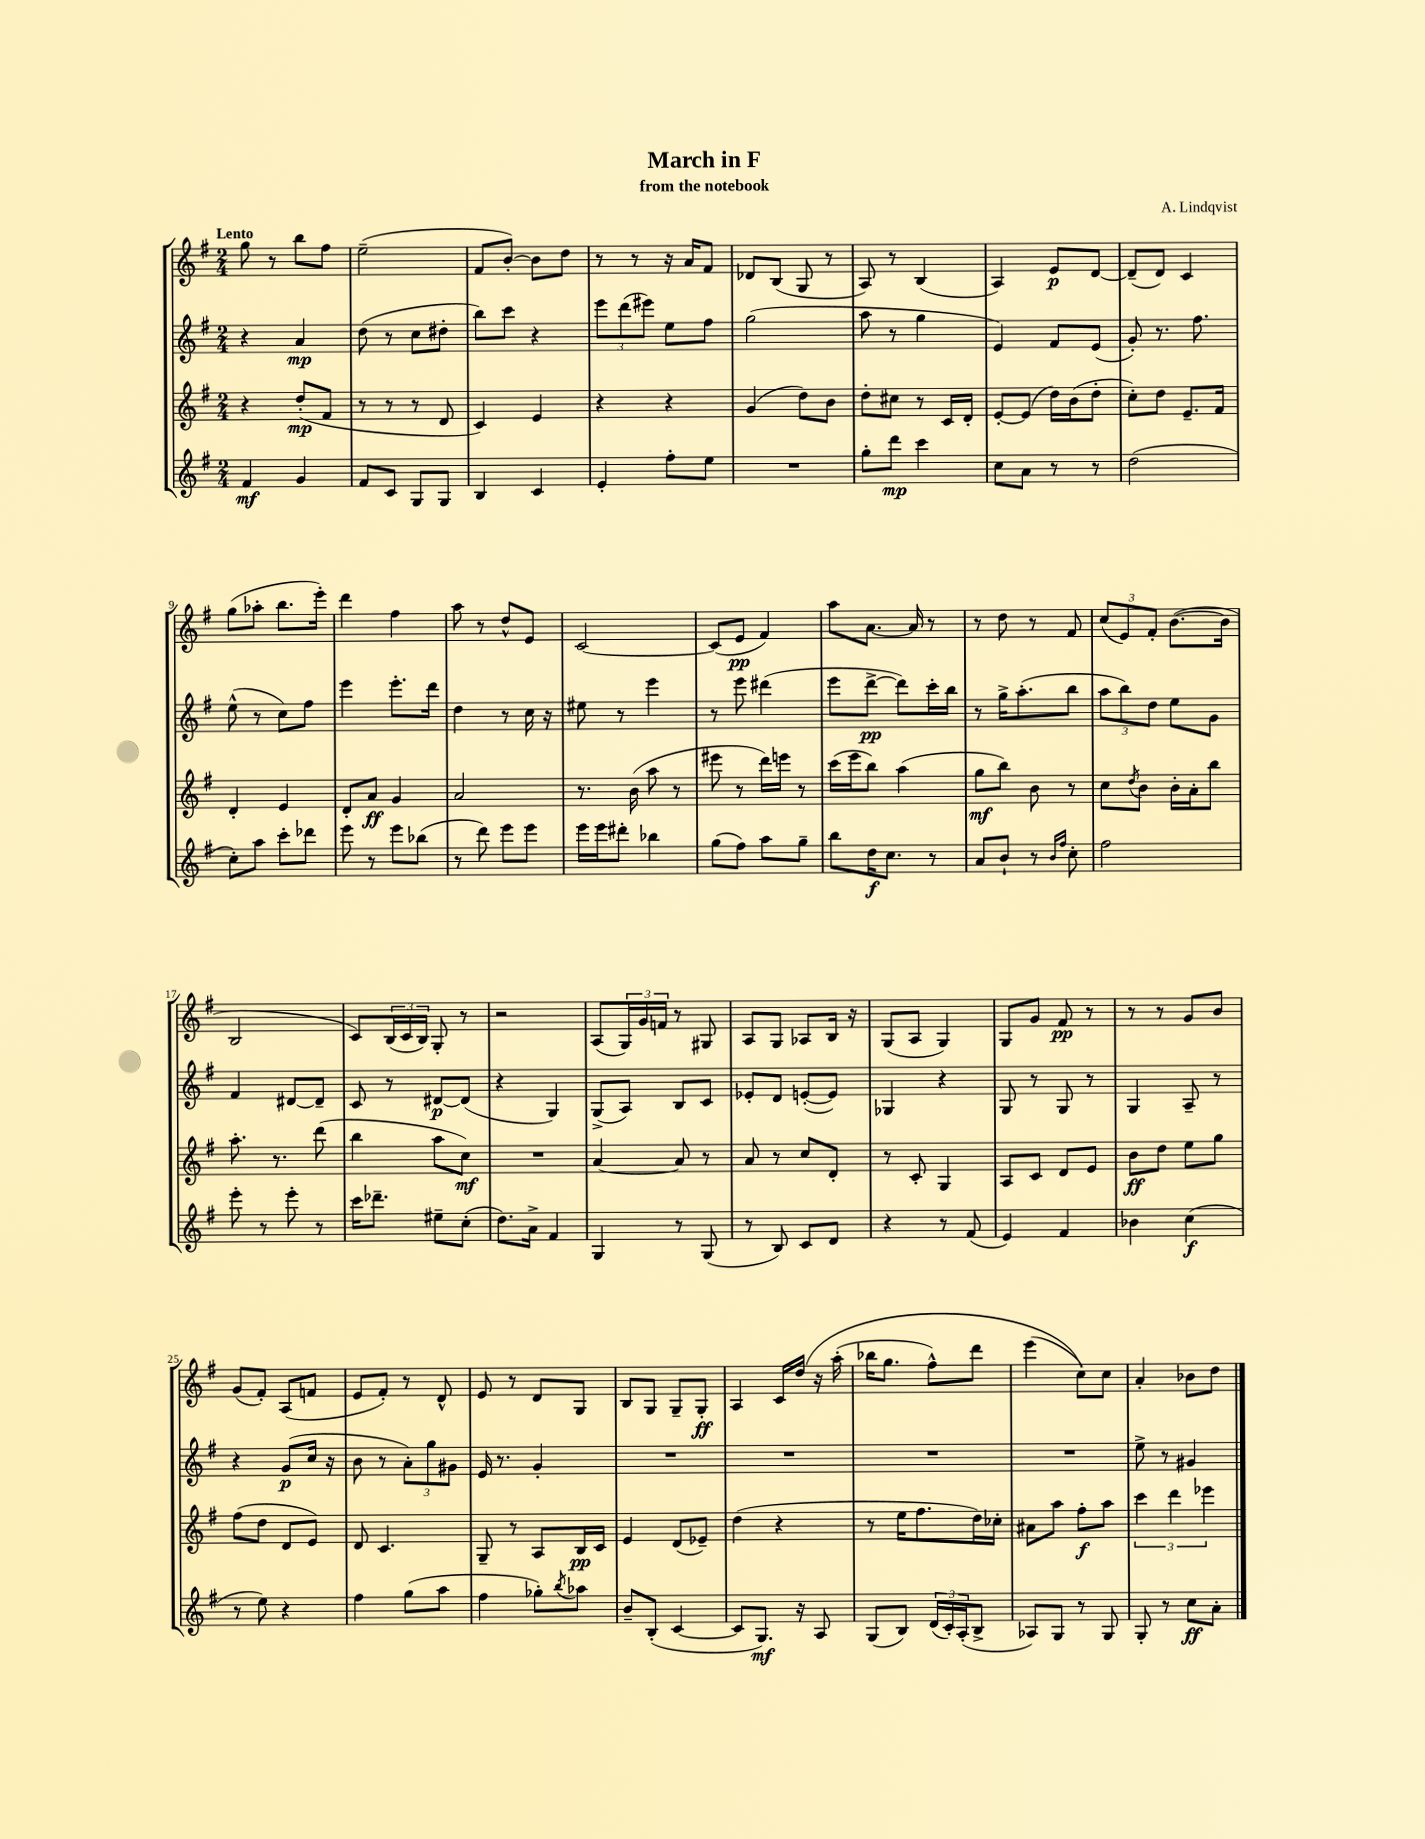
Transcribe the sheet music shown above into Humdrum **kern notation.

**kern	**dynam	**kern	**dynam	**kern	**dynam	**kern	**dynam
*part4	*part4	*part3	*part3	*part2	*part2	*part1	*part1
*staff4	*staff4	*staff3	*staff3	*staff2	*staff2	*staff1	*staff1
*clefG2	*	*clefG2	*	*clefG2	*	*clefG2	*
*k[f#]	*	*k[f#]	*	*k[f#]	*	*k[f#]	*
*M2/4	*	*M2/4	*	*M2/4	*	*M2/4	*
=1	=1	=1	=1	=1	=1	=1	=1
!	!	!	!	!	!	!LO:TX:a:B:t=Lento	!
4f#/	mf	4r	.	4r	.	8gg\	.
.	.	.	.	.	.	8r	.
4g/	.	(8dd'/L	mp	4a/	mp	8bb\L	.
.	.	8f#/J	.	.	.	8ff#\J	.
=2	=2	=2	=2	=2	=2	=2	=2
8f#/L	.	8r	.	(8dd\	.	(2ee~\	.
8c/J	.	8r	.	8r	.	.	.
8G/L	.	8r	.	8cc\L	.	.	.
8G/J	.	8d/	.	8dd#X'\J	.	.	.
=3	=3	=3	=3	=3	=3	=3	=3
4B/	.	4c/)	.	8bb\L)	.	8f#/L	.
.	.	.	.	8ccc\J	.	[8b'/J)	.
4c/	.	4e/	.	4r	.	8b\L]	.
.	.	.	.	.	.	8dd\J	.
=4	=4	=4	=4	=4	=4	=4	=4
4e'/	.	4r	.	12eee\L	.	8r	.
.	.	.	.	(12ddd\	.	.	.
.	.	.	.	.	.	8r	.
.	.	.	.	12eee#X\J)	.	.	.
8ff#'\L	.	4r	.	8ee\L	.	16r	.
.	.	.	.	.	.	16a/KL	.
8ee\J	.	.	.	8ff#\J	.	8f#/J	.
=5	=5	=5	=5	=5	=5	=5	=5
2r	.	(4g/	.	(2gg\	.	8d-X/L	.
.	.	.	.	.	.	(8B/J	.
.	.	8dd\L)	.	.	.	8G/	.
.	.	8b\J	.	.	.	8r	.
=6	=6	=6	=6	=6	=6	=6	=6
8gg'\L	.	8dd'\L	.	8aa\	.	8A/)	.
8ddd\J	mp	8cc#X\J	.	8r	.	8r	.
4ccc\	.	8r	.	4gg\	.	(4B/	.
.	.	16c/LL	.	.	.	.	.
.	.	16d'/JJ	.	.	.	.	.
=7	=7	=7	=7	=7	=7	=7	=7
8cc\L	.	[8e'/L	.	4e/)	.	4A/)	.
8a\J	.	(8e/J]	.	.	.	.	.
8r	.	16dd\LL)	.	8f#/L	.	8e/L	p
.	.	(16b\J	.	.	.	.	.
8r	.	8dd'\J	.	(8e/J	.	[8d/J	.
=8	=8	=8	=8	=8	=8	=8	=8
(2dd\	.	8cc'\L)	.	8g'/)	.	(8d~/L]	.
.	.	8dd\J	.	8.r	.	8d/J)	.
.	.	8.e~/L	.	.	.	4c/	.
.	.	.	.	8.ff#\	.	.	.
.	.	16f#/Jk	.	.	.	.	.
!!LO:LB:g=z
=9	=9	=9	=9	=9	=9	=9	=9
8cc'\L)	.	4d'/	.	(8ee^^\	.	(8gg\L	.
8aa\J	.	.	.	8r	.	8aa-X'\J	.
8ccc'\L	.	4e/	.	8cc\L)	.	8.bb\L	.
8ddd-X\J	.	.	.	8ff#\J	.	.	.
.	.	.	.	.	.	16eee'\Jk)	.
=10	=10	=10	=10	=10	=10	=10	=10
8eee\	.	8d'/L	.	4eee\	.	4ddd\	.
8r	.	8a/J	ff	.	.	.	.
8eee\L	.	4g/	.	8.eee'\L	.	4ff#\	.
(8bb-X\J	.	.	.	.	.	.	.
.	.	.	.	16ddd\Jk	.	.	.
=11	=11	=11	=11	=11	=11	=11	=11
8r	.	2a/	.	4dd\	.	8aa\	.
8ddd\)	.	.	.	.	.	8r	.
8eee\L	.	.	.	8r	.	8dd^^/L	.
8eee\J	.	.	.	16cc\	.	8e/J	.
.	.	.	.	16r	.	.	.
=12	=12	=12	=12	=12	=12	=12	=12
16eee\LL	.	8.r	.	8ee#X\	.	[2c/	.
16eee\J	.	.	.	.	.	.	.
8ddd#X'\J	.	.	.	8r	.	.	.
.	.	(16b\	.	.	.	.	.
4bb-X\	.	8aa\	.	4eee\	.	.	.
.	.	8r	.	.	.	.	.
=13	=13	=13	=13	=13	=13	=13	=13
(8gg\L	.	8eee#X\	.	8r	.	(8c/L]	.
8ff#\J)	.	8r	.	8eee\	.	8e/J	pp
8aa\L	.	16ddd\LL)	.	(4ddd#X\	.	4f#/)	.
.	.	16eeen\JJ	.	.	.	.	.
8gg~\J	.	8r	.	.	.	.	.
=14	=14	=14	=14	=14	=14	=14	=14
8bb\L	.	(16ccc\LL	.	8eee\L	.	8aa\L	.
.	.	16eee\J	.	.	.	.	.
16dd\K	f	8bb\J)	.	[8ddd^\J	pp	[8.a\J	.
8.cc\J	.	.	.	.	.	.	.
.	.	(4aa\	.	8ddd\L])	.	.	.
.	.	.	.	.	.	16a/]	.
8r	.	.	.	16ccc'\L	.	8r	.
.	.	.	.	16bb\JJ	.	.	.
=15	=15	=15	=15	=15	=15	=15	=15
8a/L	.	8gg\L	mf	8r	.	8r	.
8b`/J	.	8bb\J)	.	16gg^\KL	.	8dd\	.
.	.	.	.	(8.aa'\	.	.	.
8r	.	8b\	.	.	.	8r	.
16qqb/LL	.	.	.	.	.	.	.
16qqff#/JJ	.	.	.	.	.	.	.
8cc'\	.	8r	.	8bb\J	.	8f#/	.
=16	=16	=16	=16	=16	=16	=16	=16
2ff#\	.	8cc\L	.	12aa\L	.	(12cc/L	.
.	.	.	.	12bb\)	.	12e/)	.
.	.	8qdd/	.	.	.	.	.
.	.	8b\J	.	.	.	.	.
.	.	.	.	12dd\J	.	12f#'/J	.
.	.	16b'\LL	.	8ee\L	.	([8.b\L	.
.	.	16a'\J	.	.	.	.	.
.	.	8bb\J	.	8g\J	.	.	.
.	.	.	.	.	.	16b\Jk]	.
!!LO:LB:g=z
=17	=17	=17	=17	=17	=17	=17	=17
8eee'\	.	8.aa'\	.	4f#/	.	2B/	.
8r	.	.	.	.	.	.	.
.	.	8.r	.	.	.	.	.
8eee'\	.	.	.	[8d#X/L	.	.	.
8r	.	(8ddd\	.	8d#~/J]	.	.	.
=18	=18	=18	=18	=18	=18	=18	=18
16ccc\KL	.	4bb\	.	8c/	.	8c/L)	.
8.ddd-X~\J	.	.	.	.	.	.	.
.	.	.	.	8r	.	(24B/L	.
.	.	.	.	.	.	24c/	.
.	.	.	.	.	.	24B/JJ)	.
8ee#X~\L	.	8aa\L	.	[8d#X/L	p	8G'/	.
(8cc'\J	.	8cc\J)	mf	(8d#/J]	.	8r	.
=19	=19	=19	=19	=19	=19	=19	=19
8.dd\L)	.	2r	.	4r	.	2r	.
16a^\Jk	.	.	.	.	.	.	.
4f#/	.	.	.	4G/)	.	.	.
=20	=20	=20	=20	=20	=20	=20	=20
4G/	.	[4a/	.	(8G^/L	.	(8A/L	.
.	.	.	.	8A/J)	.	24G/L)	.
.	.	.	.	.	.	24g/	.
.	.	.	.	.	.	24fn/JJ	.
8r	.	8a/]	.	8B/L	.	8r	.
(8G/	.	8r	.	8c/J	.	8G#X/	.
=21	=21	=21	=21	=21	=21	=21	=21
8r	.	8a/	.	8e-X'/L	.	8A/L	.
8B/)	.	8r	.	8d/J	.	8G/J	.
8c/L	.	8cc/L	.	([8en'/L	.	8A-X/L	.
8d/J	.	8d'/J	.	8e/J])	.	16B/Jk	.
.	.	.	.	.	.	16r	.
=22	=22	=22	=22	=22	=22	=22	=22
4r	.	8r	.	4G-X/	.	(8G/L	.
.	.	8c'/	.	.	.	8A/J	.
8r	.	4G/	.	4r	.	4G/)	.
(8f#/	.	.	.	.	.	.	.
=23	=23	=23	=23	=23	=23	=23	=23
4e/)	.	8A/L	.	8G/	.	8G/L	.
.	.	8c/J	.	8r	.	8g/J	.
4f#/	.	8d/L	.	8G/	.	8f#/	pp
.	.	8e/J	.	8r	.	8r	.
=24	=24	=24	=24	=24	=24	=24	=24
4b-X\	.	8b\L	ff	4G/	.	8r	.
.	.	8dd\J	.	.	.	8r	.
(4cc\	f	8ee\L	.	8A~/	.	8g/L	.
.	.	8gg\J	.	8r	.	8b/J	.
!!LO:LB:g=z
=25	=25	=25	=25	=25	=25	=25	=25
8r	.	(8ff#\L	.	4r	.	(8g/L	.
8ee\)	.	8dd\J	.	.	.	8f#'/J)	.
4r	.	8d/L	.	(8g/L	p	(8A/L	.
.	.	8e/J)	.	16cc/Jk	.	8fn/J	.
.	.	.	.	16r	.	.	.
=26	=26	=26	=26	=26	=26	=26	=26
4ff#\	.	8d/	.	8b\	.	8e/L	.
.	.	4.c/	.	8r	.	8f#'/J)	.
(8gg\L	.	.	.	12a'\L)	.	8r	.
.	.	.	.	12gg\	.	.	.
8aa\J	.	.	.	.	.	8d^^/	.
.	.	.	.	12g#X\J	.	.	.
=27	=27	=27	=27	=27	=27	=27	=27
4ff#\	.	8G~/	.	16e/	.	8e/	.
.	.	.	.	8.r	.	.	.
.	.	8r	.	.	.	8r	.
8gg-X'\L)	.	8A/L	.	4g'/	.	8d/L	.
8qbb/	.	.	.	.	.	.	.
8aa-X\J	.	16B/L	pp	.	.	8G/J	.
.	.	16c/JJ	.	.	.	.	.
=28	=28	=28	=28	=28	=28	=28	=28
8b~/L	.	4e/	.	2r	.	8B/L	.
(8B'/J	.	.	.	.	.	8G/J	.
[4c/	.	(8d/L	.	.	.	8G~/L	.
.	.	8e-X~/J)	.	.	.	8G'/J	ff
=29	=29	=29	=29	=29	=29	=29	=29
8c/L]	.	(4dd\	.	2r	.	4A/	.
8.G/J)	mf	.	.	.	.	.	.
.	.	4r	.	.	.	16c/LL	.
16r	.	.	.	.	.	(16dd/JJ	.
8A/	.	.	.	.	.	16r	.
.	.	.	.	.	.	(16aa'\	.
=30	=30	=30	=30	=30	=30	=30	=30
(8G/L	.	8r	.	2r	.	16bb-X\KL	.
.	.	.	.	.	.	8.gg\J	.
8B/J)	.	16ee\KL	.	.	.	.	.
.	.	8.ff#\	.	.	.	.	.
(24d/LL	.	.	.	.	.	8ff#^^\L)	.
24c'/)	.	.	.	.	.	.	.
(24A'/J	.	.	.	.	.	.	.
8B^/J	.	16dd\L)	.	.	.	8ddd\J	.
.	.	16cc-X'\JJ	.	.	.	.	.
=31	=31	=31	=31	=31	=31	=31	=31
8A-X/L)	.	8a#X\L	.	2r	.	(4eee\	.
8G/J	.	8aa\J	.	.	.	.	.
8r	.	8ff#'\L	f	.	.	8cc\L))	.
8G/	.	8aa\J	.	.	.	8cc\J	.
=32	=32	=32	=32	=32	=32	=32	=32
8G'/	.	6ccc\	.	8ee^\	.	4a'/	.
8r	.	.	.	8r	.	.	.
.	.	6ddd\	.	.	.	.	.
8cc\L	ff	.	.	4g#X/	.	8b-X\L	.
.	.	6eee-X\	.	.	.	.	.
8a'\J	.	.	.	.	.	8dd\J	.
==	==	==	==	==	==	==	==
*-	*-	*-	*-	*-	*-	*-	*-
